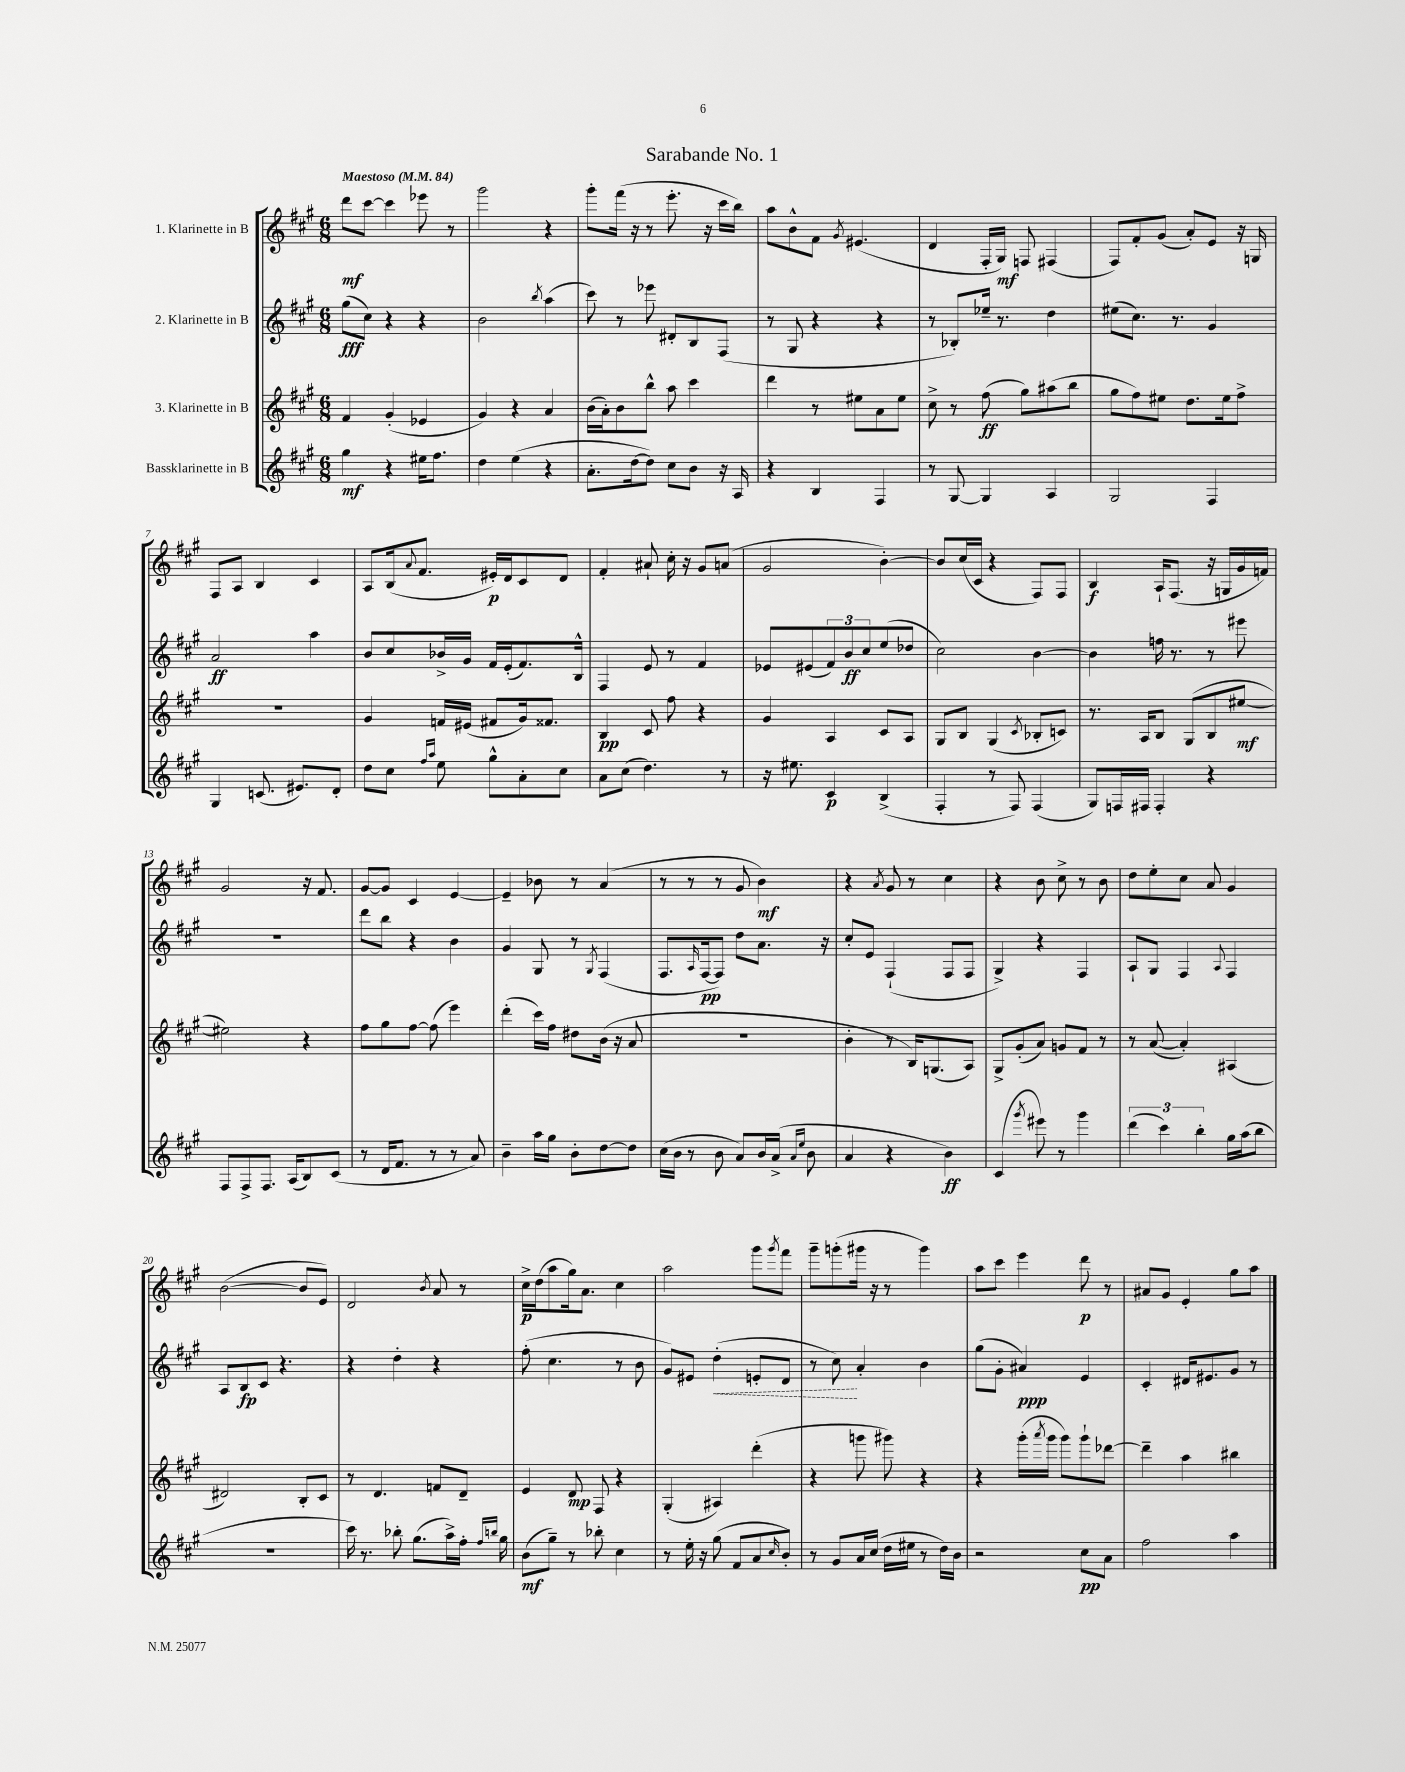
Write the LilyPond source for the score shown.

\header { title = "Sarabande No. 1" }
<<
\new StaffGroup <<
\new Staff = "s0" \with { instrumentName = "1. Klarinette in B" } {
    \clef treble \key a \major \numericTimeSignature \time 6/8 \tempo "Maestoso" 4 = 84
    d'''8\mf cis'''8~ cis'''4 ees'''8 r8 |
    gis'''2 r4 |
    gis'''8-. fis'''16( r16 r8 e'''8.-. r16 cis'''16 b''16) |
    a''8 b'8-^ fis'8 \acciaccatura { gis'8 } eis'4.( |
    d'4 fis16-. gis16\mf) f8 fis4( |
    fis8) fis'8-. gis'8( a'8-.) e'8 r16 g16 |
    fis8 a8 b4 cis'4 |
    a8 b16( \appoggiatura { a'8 } fis'8. eis'16-.\p) d'16 cis'8 d'8 |
    fis'4-. ais'8-! cis''16-. r16 gis'8 a'8( |
    gis'2 b'4~-.) |
    b'8 cis''16( cis'16 r4 fis8) fis8 |
    b4\f a16-! fis8.( r16 g16 gis'16 f'16) |
    gis'2 r16 fis'8. |
    gis'8~ gis'8 cis'4 e'4~ |
    e'4-- bes'8 r8 a'4( |
    r8 r8 r8 gis'8 b'4\mf) |
    r4 \acciaccatura { a'8 } gis'8 r8 cis''4 |
    r4 b'8 cis''8-> r8 b'8 |
    d''8 e''8-. cis''8 a'8 gis'4 |
    b'2~( b'8 e'8) |
    d'2 \acciaccatura { b'8 } a'8 r8 |
    cis''16->\p d''16( a''8 gis''16) a'8. cis''4 |
    a''2 gis'''8 \acciaccatura { gis'''8 } fis'''8 |
    gis'''8-- g'''8-.( gis'''16 r16 r8 gis'''4) |
    a''8 cis'''8 e'''4 d'''8\p r8 |
    ais'8 gis'8 e'4-. gis''8 a''8 \bar "|." |
}
\new Staff = "s1" \with { instrumentName = "2. Klarinette in B" } {
    \clef treble \key a \major \numericTimeSignature \time 6/8
    gis''8\fff( cis''8) r4 r4 |
    b'2 \acciaccatura { b''8 } a''4( |
    cis'''8) r8 ees'''8 dis'8-. b8 fis8( |
    r8 gis8 r4 r4 |
    r8 bes8-.) ees''16-- r8. d''4 |
    eis''8( cis''8.) r8. gis'4 |
    a'2\ff a''4 |
    b'8 cis''8 bes'16-> gis'16 fis'16 e'16-.( fis'8.) b16-^ |
    fis4 e'8 r8 fis'4 |
    ees'8 eis'8( \tuplet 3/2 { fis'8) b'8\ff cis''8 } e''8( des''8 |
    cis''2) b'4~ |
    b'4 f''16 r8. r8 eis'''8 |
    R2. |
    d'''8 b''8 r4 b'4 |
    gis'4 gis8 r8 \acciaccatura { gis8 } fis4( |
    fis8. \grace { a16 } fis16~\pp fis8) d''8 a'8. r16 |
    cis''8-. e'8 fis4-!( fis8 fis8 |
    gis4->) r4 fis4 |
    a8-! gis8 fis4 \appoggiatura { a8 } fis4 |
    a8 b8\fp cis'8 r4. |
    r4 d''4-. r4 |
    fis''8-.( cis''4. r8 b'8 |
    gis'8) eis'8 \once \override Hairpin.style = #'dashed-line d''4-.\<( e'8-. d'8 |
    r8 cis''8\!) a'4-. b'4 |
    gis''8( gis'8-. ais'4\ppp) e'4 |
    cis'4-. dis'16 eis'8. gis'8 r8 \bar "|." |
}
\new Staff = "s2" \with { instrumentName = "3. Klarinette in B" } {
    \clef treble \key a \major \numericTimeSignature \time 6/8
    fis'4 gis'4-.( ees'4 |
    gis'4) r4 a'4 |
    b'16( a'16-.) b'8 b''8-^ a''8 cis'''4 |
    d'''4 r8 eis''8 a'8 eis''8 |
    cis''8-> r8 fis''8\ff( gis''8) ais''8( b''8 |
    gis''8 fis''8) eis''8 d''8. eis''16 fis''8-> |
    R2. |
    gis'4 f'16 eis'16( fis'8 gis'16) fisis'8. |
    b4\pp cis'8 fis''8 r4 |
    gis'4 a4 cis'8 a8 |
    gis8 b8 gis4( \acciaccatura { cis'8 } bes8-. c'8) |
    r8. a16 b8 gis8( b8 eis''8~\mf |
    eis''2) r4 |
    fis''8 gis''8 fis''8~ fis''8( e'''4) |
    d'''4-.( cis'''16) fis''16 dis''8 b'16( r16 a'8 |
    R2. |
    b'4-. r8 b16) g8.( a8) |
    gis8-> gis'8-.( a'8) g'8 fis'8 r8 |
    r8 a'8~( a'4-.) ais4( |
    dis'2) b8-. cis'8 |
    r8 d'4. f'8 d'8-- |
    e'4 d'8\mp fis8 r4 |
    gis4-.( ais4) d'''4-.( |
    r4 g'''8 gis'''8) r4 |
    r4 gis'''16-.( \acciaccatura { a'''8 } gis'''16 gis'''8) gis'''8-! des'''8~ |
    des'''4-- a''4 bis''4 \bar "|." |
}
\new Staff = "s3" \with { instrumentName = "Bassklarinette in B" } {
    \clef treble \key a \major \numericTimeSignature \time 6/8
    gis''4\mf r4 eis''16 fis''8. |
    d''4 e''4( r4 |
    a'8.-. d''16~ d''8) cis''8 b'8 r16 a16 |
    r4 b4 fis4 |
    r8 gis8~ gis4 a4 |
    gis2 fis4 |
    gis4 c'8.( eis'8.) d'8-. |
    d''8 cis''8 \grace { fis''16 a''16 } e''8 gis''8-^ a'8-. cis''8 |
    a'8 cis''8( d''4.) r8 |
    r16 eis''8. cis'4\p b4->( |
    fis4-. r8 fis8) fis4( |
    gis8) f16 fis16 fis4-. r4 |
    fis8 fis8-> fis8. a16( b8) cis'8( |
    r8 d'16 fis'8. r8 r8 a'8) |
    b'4-- a''16 gis''16 b'8-. d''8~ d''8 |
    cis''16( b'16 r8 b'8 a'8) b'16 a'16->( \grace { a'16 e''16 } b'8 |
    a'4 r4 b'4\ff) |
    cis'4( \acciaccatura { gis'''8 } eis'''8) r8 gis'''4 |
    \tuplet 3/2 { d'''4( cis'''4) b''4-. } gis''16 a''16( b''8 |
    R2. |
    cis'''16) r8. bes''8-. gis''8.( a''16->) fis''16-. \grace { fis''16 b''16 } gis''16 |
    b'8\mf( gis''8--) r8 bes''8-. cis''4 |
    r8 e''16-. r16 gis''8( fis'8 a'8 \grace { cis''16 } b'8-.) |
    r8 gis'8 a'16 cis''16( d''16 eis''16 r8 d''16) b'16 |
    r2 cis''8\pp a'8 |
    fis''2 a''4 \bar "|." |
}
>>
>>
